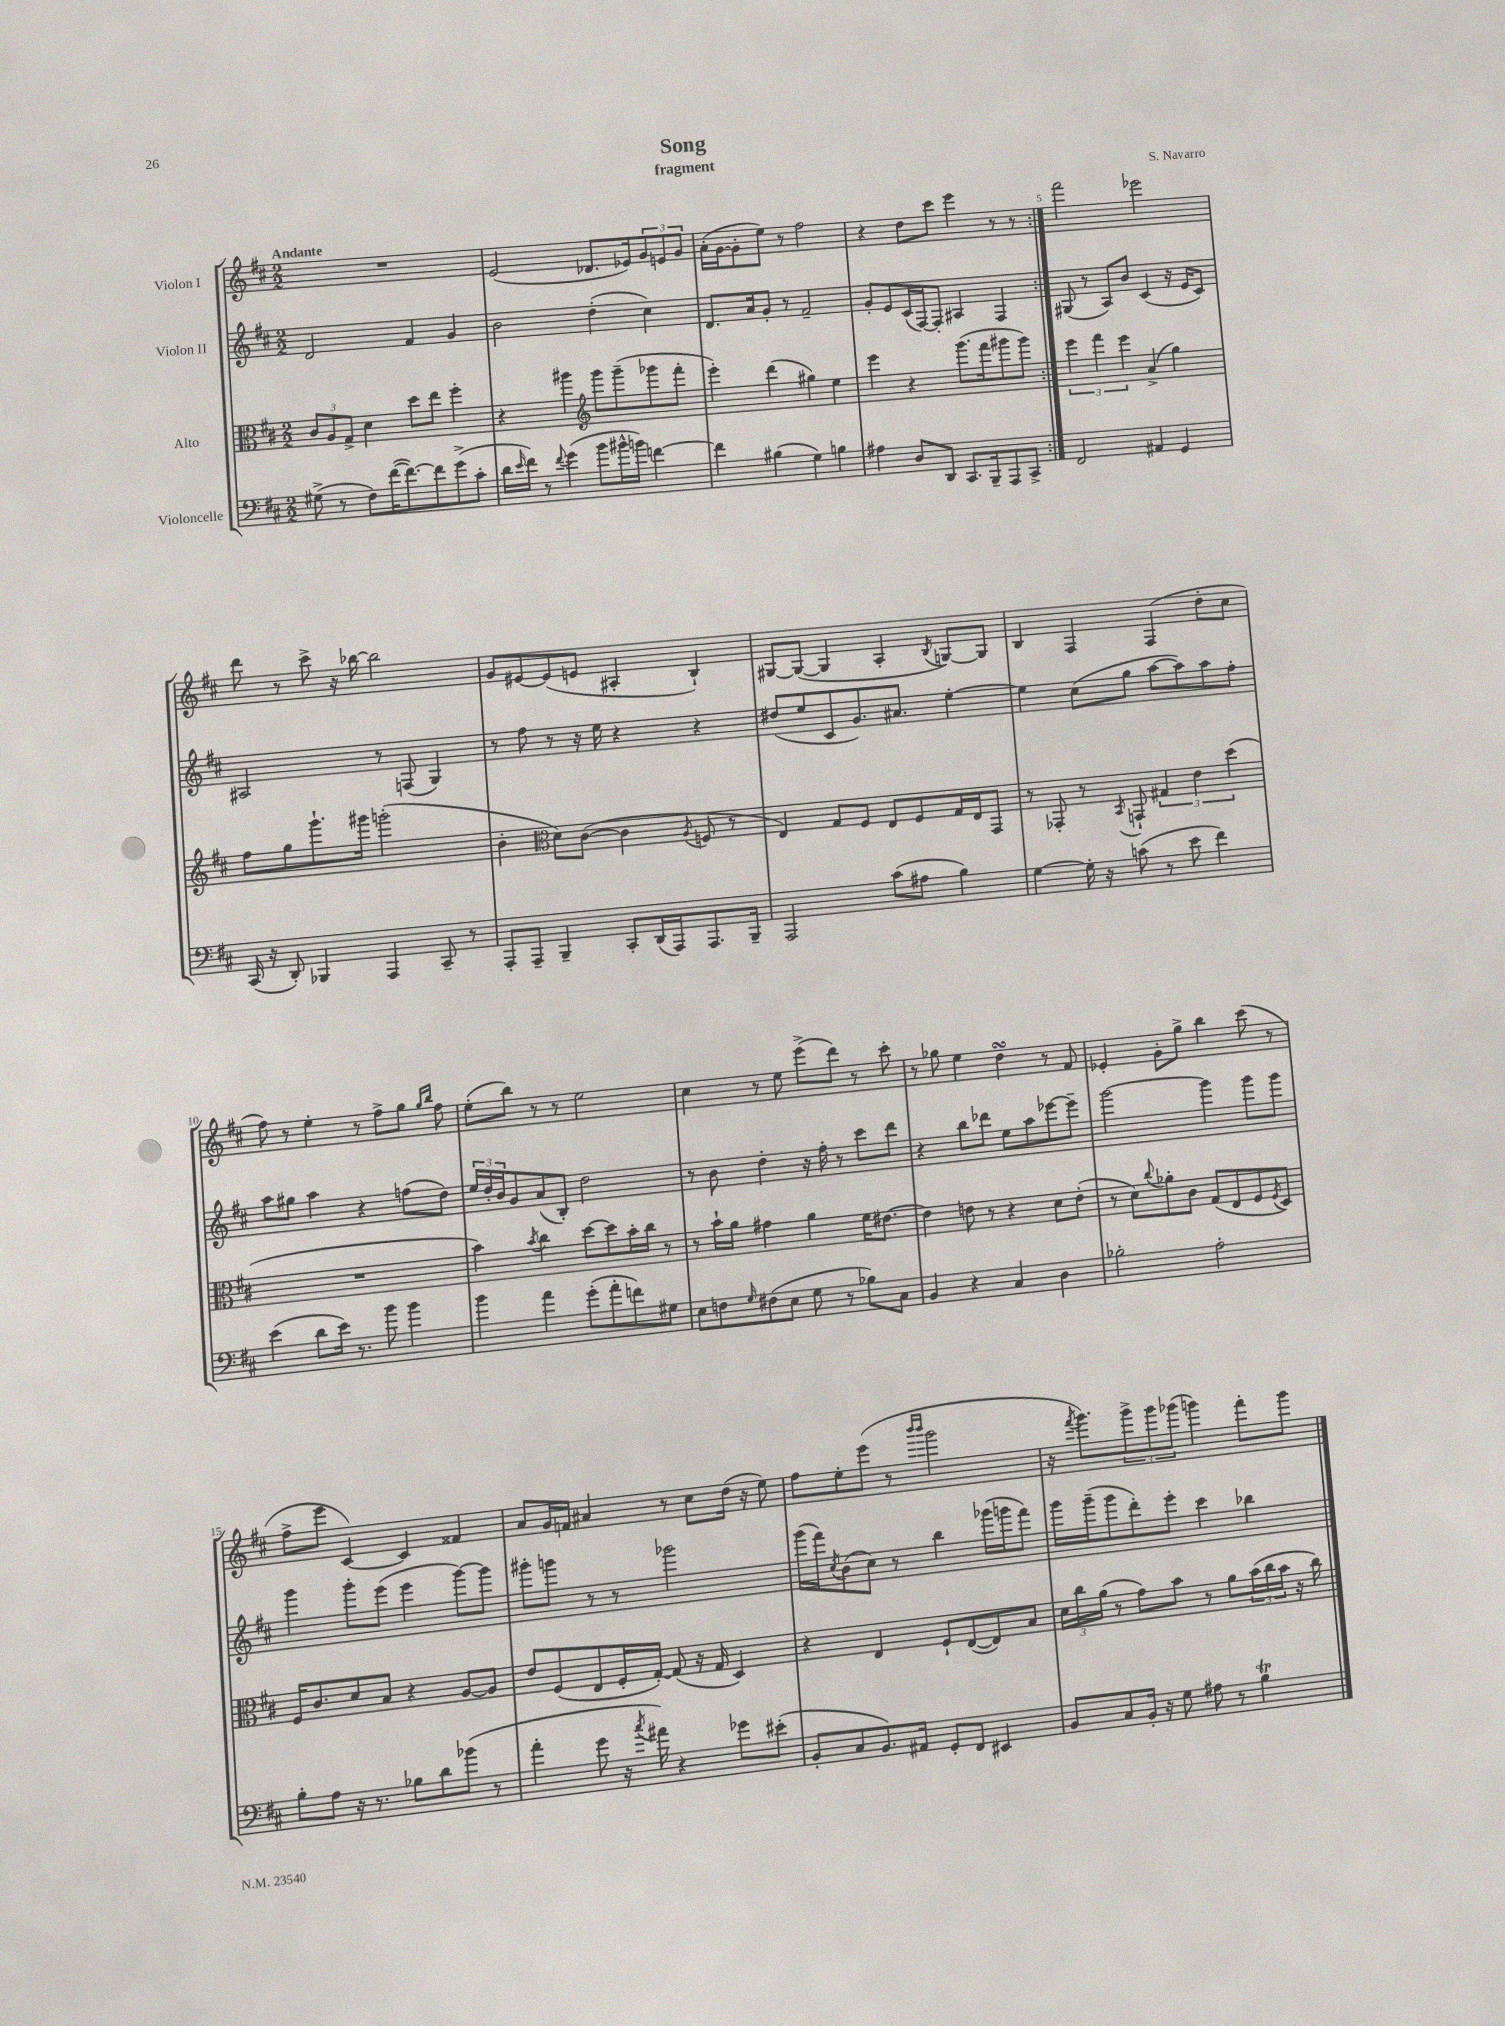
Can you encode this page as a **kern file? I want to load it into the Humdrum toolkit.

**kern	**kern	**kern	**kern
*staff4	*staff3	*staff2	*staff1
*clefF4	*clefC3	*clefG2	*clefG2
*k[f#c#]	*k[f#c#]	*k[f#c#]	*k[f#c#]
*M2/2	*M2/2	*M2/2	*M2/2
(8G#^	12c#	2d	1r
.	12A	.	.
8r	.	.	.
.	12G^	.	.
8F#)	4d	.	.
([16f#	.	.	.
8.f#_)	.	.	.
.	8dd	4f#	.
8f#]	8ee	.	.
(8g^	4ff#'	4g	.
8c#'	.	.	.
=	=	=	=
16d	4r	2b	(2e
16qqe	.	.	.
16f#)	.	.	.
8r	.	.	.
8qqf#	.	.	.
(4g	4aa#	.	.
*	*clefG2	*	*
8b	8ggg	(4dd'	8.d-
16b#^^	(8ggg~	.	.
16b)	.	.	16e-)
[4f	8ggg-	4cc#)	12g
.	.	.	12e
.	8fff#'	.	.
.	.	.	12g
=	=	=	=
4f]	4eee')	8.d	(16a'
.	.	.	[16g
.	.	.	8g']
.	.	16a	.
(4B#	(4ddd	8g'	8ee)
.	.	8r	8r
4G)	4gg#)	2f#~	2ff#
4B	4ee	.	.
=	=	=	=
4A#	4eee	8g'	4r
.	.	8e	.
8D	4r	(16c#	8dd
.	.	[16F#)	.
8DD	.	8F#']	8ccc#
8.CC#	(8.ggg	4A#	4eee
16BBB~	16fff#	.	.
8AAA	8ggg#	4F#	8r
8CC#^	8ggg#)	.	8r
=:|!	=:|!	=:|!	=:|!
2FF#	6eee	(8G#	2fff#
.	.	8r	.
.	6fff#	.	.
.	.	8A)	.
.	6eee	.	.
.	.	8b	.
4AA#	(4a^	(4c#	2eee-
4GG	4gg)	16r	.
.	.	16e	.
.	.	8c#)	.
=	=	=	=
(16CC#	8ff#	2A#	8ddd
16r	.	.	.
8DD')	8gg	.	8r
4BBB-	8.ggg`	.	8ccc#^
.	.	.	16r
.	16ggg#	.	[16bb-
4AAA	(2ggg'	8r	2bb-]
.	.	(8F	.
8CC#~	.	4G)	.
8r	.	.	.
=	=	=	=
8AAA'	4b'	8r	8g
8AAA~	.	8ff#	[8e#
*	*clefC3	*	*
4BBB~	8d)	8r	(8e#]
.	([8c#	16r	8e
.	.	16ee	.
8CC#'	4c#]	4r	4A#'
(16DD	.	.	.
16AAA)	.	.	.
.	8qA	.	.
8.AAA	8F	4r	4B`)
.	8r	.	.
16BBB~	.	.	.
=	=	=	=
2AAA	4E)	(8dd#	[8G#
.	.	8ee	(8G#_
.	8G	8c#	4G#]
.	8F#	8.g)	.
(8c#	8E	.	4A'
.	.	8.a#	.
8A#	8F#	.	.
.	.	.	8qB
4B)	16G	[4ee'	[8G)
.	16E	.	.
.	8GG	.	8G]
=	=	=	=
[4G	8r	4ee]	4B
.	8GG-'	.	.
16G']	8r	(8cc#	4F#
16r	.	.	.
.	8qBB	.	.
(8c	8GG`	8gg	.
8r	6G#	[8aa	(4F#
8e	.	8aa])	.
.	6e	.	.
4f#)	.	8aa	8dd'
.	(6dd	.	.
.	.	8ff#'	8cc#
=	=	=	=
(4e	1r	8aa	8ff#)
.	.	8gg#	8r
8d	.	4aa	4ee'
16e)	.	.	.
8.r	.	.	.
.	.	4r	8r
8b	.	.	8ff#^
4b	.	(8ff	8gg
.	.	.	16qqgg
.	.	.	16qqbb
.	.	8dd)	8ff#
=	=	=	=
4b	4b)	24ee	(8ee'
.	.	24dd'	.
.	.	24b	.
.	.	8g	8bb)
.	8qb	.	.
4a	4cc#	(8a	8r
.	.	8B')	8r
(8g'	[8dd	2dd	2ee
8a'	8dd]	.	.
8f)	16b'	.	.
.	16cc#	.	.
8G#	8r	.	.
=	=	=	=
8E	8r	8r	4cc#
8F	16b`	8b	.
.	16a	.	.
16qqG	.	.	.
(8F#	4g#	4dd'	8r
8E	.	.	8ee
8G	4a	16r	(8eee^
.	.	16ff#'	.
8r	.	8r	8ddd)
8B-)	16f#	8ccc#	8r
.	[8.e#	.	.
8C#	.	8ddd	8ccc#'
=	=	=	=
4BB	4e#]	4r	8r
.	.	.	8gg-
4r	8e	8bb	4ee
.	8r	8ddd-	.
4C#	4r	8ee	4dd
.	.	8aa	.
4D	8d	[8eee-	8r
.	(8e'	8eee-~]	8f#
=	=	=	=
2B-'	8r	[2ggg	4e-'
.	8d)	.	.
.	8qqcc#	.	.
.	8a-'	.	8g'
.	8c#	.	8gg^
2A'	(8G	4ggg]	4bb
.	8E	.	.
.	8F#	8ggg	(8ccc#
.	8qF#	.	.
.	8D)	8ggg	8r
=	=	=	=
8B'	16F#	4ggg	8ff#^
.	8.c#	.	.
8A	.	.	8eee
16r	8d	8ggg'	[4c#)
8.r	.	.	.
.	8B	(8eee	.
8B-	4r	4eee	4c#]
8d	.	.	.
(8b-	[8A	[8ggg)	4f##
8r	8A]	8ggg]	.
=	=	=	=
4a'	8e	8ggg#'	8a
.	(8F#	8ggg	16g
.	.	.	16f
8g	8E	8r	4a#
16r	16F#'	8r	.
8qcc#	.	.	.
16a#)	[16G')	.	.
4r	(8G]	2ggg-	8r
.	16r	.	8cc#
.	16G	.	.
8g-	4D)	.	(16dd
.	.	.	16r
(8e#'	.	.	8ee)
=	=	=	=
8BB'	4r	(16ggg	8ff#
.	.	16fff#)	.
.	.	8qcc#	.
8C#	.	(8b	8ee'
8.BB)	4E	8cc#)	(8eee
.	.	8r	8r
16AA#	.	.	.
.	.	.	16qqbbb
.	.	.	16qqbbb
8GG'	8F#`	4bb	2ggg
8FF#	([8E	.	.
4EE#	8E])	(16ggg-	.
.	.	16ggg	.
.	8B	8fff#)	.
=	=	=	=
8BB	24d	16ggg	16r
.	24cc#	.	.
.	.	.	8qfff#
.	.	(16ggg~	8.ggg)
.	(24a	.	.
8C#	8r	8ggg	.
16BB'	8g)	8ddd')	12ggg^
16r	.	.	.
.	.	.	12ggg
8G	8b	8eee'	.
.	.	.	(12ggg-
8A#	8r	4ccc#	4ggg)
8r	8a	.	.
4B	(24b	4bb-	8fff#'
.	24cc#	.	.
.	24b	.	.
.	16r	.	8ggg
.	16cc#)	.	.
==	==	==	==
*-	*-	*-	*-
